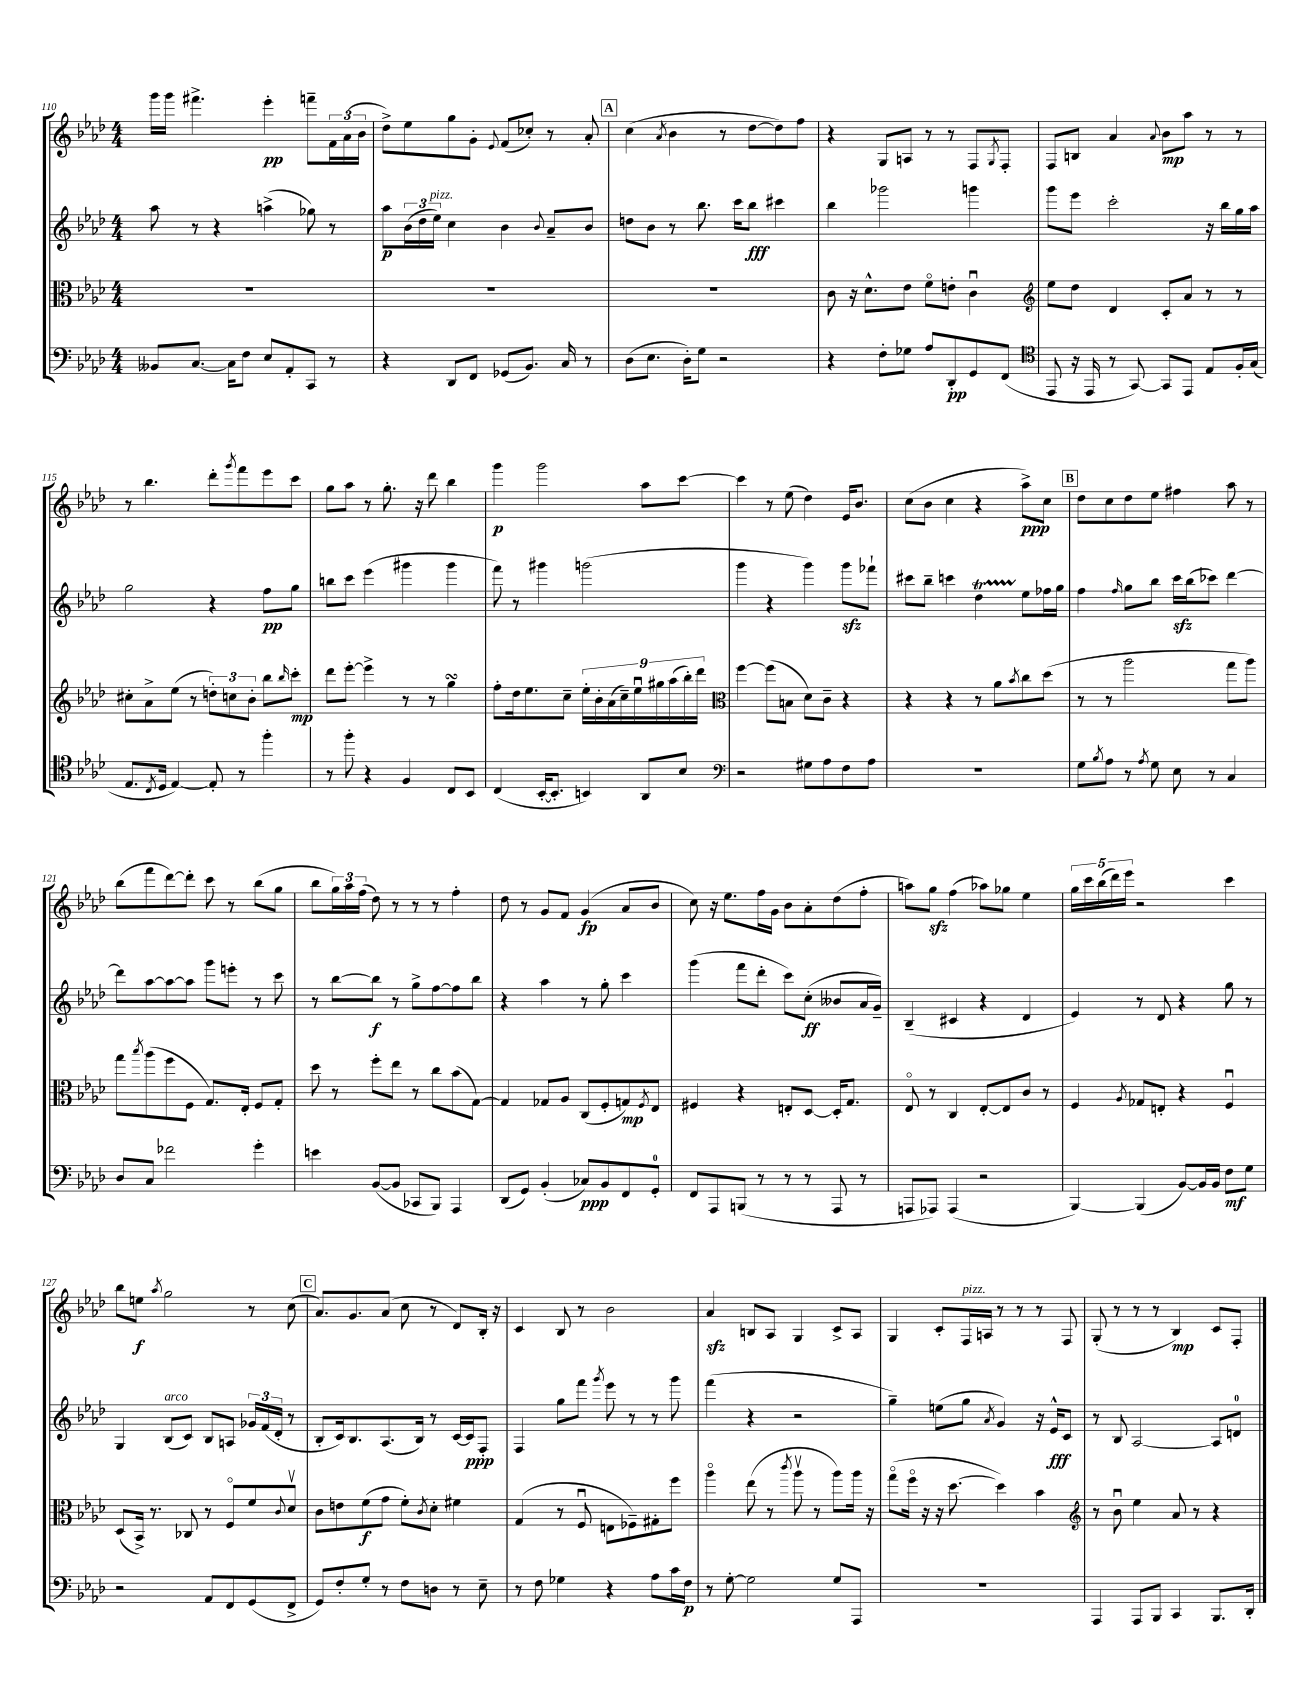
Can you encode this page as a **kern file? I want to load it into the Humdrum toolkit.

**kern	**kern	**kern	**kern
*staff4	*staff3	*staff2	*staff1
*clefF4	*clefC3	*clefG2	*clefG2
*k[b-e-a-d-]	*k[b-e-a-d-]	*k[b-e-a-d-]	*k[b-e-a-d-]
*M4/4	*M4/4	*M4/4	*M4/4
8BB--	1r	8aa-	16ggg
.	.	.	16ggg
[8.C	.	8r	4.fff#^
.	.	4r	.
16C]	.	.	.
8F	.	.	.
8E-	.	(4aa^	4eee-'
8AA-'	.	.	.
8CC	.	8gg-)	8fff~
8r	.	8r	24f
.	.	.	(24a-
.	.	.	24b-
=	=	=	=
4r	1r	8aa-	8dd-^)
.	.	(24b-	8ee-
.	.	24dd-	.
.	.	24ee-)	.
8DD-	.	4cc	8gg
8FF	.	.	8g'
.	.	.	8qqe-
(8GG-	.	4b-	(8f
8.BB-)	.	.	8cc-')
.	.	8qqb-	.
.	.	8a-~	8r
16C	.	.	.
8r	.	8b-	8a-'
=	=	=	=
(8D-	1r	8dd	(4cc
8.E-	.	8b-	.
.	.	.	8qa-
.	.	8r	4b-
16D-')	.	.	.
8G	.	8.bb-	.
2r	.	.	8r
.	.	16ccc	.
.	.	8bb-	[8dd-
.	.	4ccc#	8dd-])
.	.	.	8ff
=	=	=	=
4r	8c	4bb-	4r
.	16r	.	.
.	8.d-^^	.	.
8F'	.	2ggg-	8G
8G-	8e-	.	8A
8A-	8fo	.	8r
8DD-'	8e'	.	8r
8GG	4cu	4ggg	8F
.	.	.	8qG
(8FF	.	.	8F'
=	=	=	=
*clefC4	*clefG2	*	*
8EE-	8ee-	8ggg	8F
16r	8dd-	8eee-	8B
16EE-	.	.	.
8r	4d-	2ccc'	4a-
[8GG)	.	.	.
.	.	.	8qqa-
8GG]	8c'	.	8b-
8EE-	8a-	.	8aa-
8E-	8r	16r	8r
.	.	16bb-	.
16F'	8r	16gg	8r
(16G	.	16aa-	.
=	=	=	=
8.E-	8cc#'	2gg	8r
.	8a-^	.	4.bb-
8qC	.	.	.
16D-	.	.	.
[4E-)	(8ee-	.	.
.	8r	.	.
8E-']	12dd')	4r	8ddd-'
.	12cc	.	.
.	.	.	8qggg
8r	.	.	8fff
.	12b-'	.	.
4ff'	8bb-	8ff	8eee-
.	16qqbb-	.	.
.	8ccc'	8gg	8ccc
=	=	=	=
8r	8ddd-	8bb	8gg
8ff'	[8eee-'	8ccc	8aa-
4r	4eee-^]	(4eee-	8r
.	.	.	8.gg'
4F	8r	4ggg#	.
.	.	.	16r
.	8r	.	8ddd-
8C	4gg	4ggg#	4bb-
8BB-	.	.	.
=	=	=	=
(4C	8ff'	8fff)	4ggg
.	16dd-	8r	.
.	8.ee-	.	.
[16BB-'	.	4ggg#	2ggg
8.BB-']	.	.	.
.	8cc~	.	.
4BB)	18ee-'	(2ggg	.
.	18b-'	.	.
.	(18a-	.	.
.	18cc~)	.	.
.	18ee-u	.	.
8AA-	.	.	8aa-
.	18gg#	.	.
.	(18aa-	.	.
8B-	.	.	[8ccc
.	18bb-')	.	.
.	18ddd-	.	.
=	=	=	=
*clefF4	*clefC3	*	*
2r	[4ff	4ggg	4ccc]
.	(8ff]	4r	8r
.	8B	.	(8ee-
8G#	8d-)	4ggg)	4dd-)
8A-	8c~	.	.
8F	4r	8ggg	16e-
.	.	.	8.b-
8A-	.	8fff-`	.
=	=	=	=
1r	4r	8ccc#	(8cc
.	.	8bb-~	8b-
.	4r	4ccc	4cc
.	8r	4dd-	4r
.	8a-	.	.
.	8qb-	.	.
.	8cc	8ee-	8aa-^)
.	(8dd-	16ff-	8cc
.	.	16gg	.
=	=	=	=
8G	8r	4ff	8dd-
8qB-	.	.	.
8A-	8r	.	8cc
.	.	16qqff	.
8r	2aa-	8gg	8dd-
8qA-	.	.	.
8G	.	8bb-	8ee-
8E-	.	16ccc	4ff#
.	.	(16bb-	.
8r	.	8ccc-)	.
4C	8gg	[4ddd-	8aa-
.	8aa-)	.	8r
=	=	=	=
8D-	8gg	8ddd-]	(8bb-
.	8qbb-	.	.
8C	(8aa-	[8aa-	8fff
2f-	8ff	8aa-_	[8ddd-)
.	8F	8aa-]	8ddd-']
.	8.G)	8ggg	8ccc
.	.	8eee'	8r
.	16E-'	.	.
4g'	8F	8r	(8bb-
.	8G'	8ccc	8gg
=	=	=	=
4e	8dd-	8r	8bb-
.	8r	[8bb-	24gg)
.	.	.	24aa-
.	.	.	(24ff
([8BB-	8ff'	8bb-]	8dd-)
8BB-]	8ee-	8r	8r
8CC-	8r	8gg^	8r
8BBB-)	8cc	[8ff	8r
4AAA-	(8b-	8ff]	4ff'
.	[8G)	8bb-	.
=	=	=	=
(8DD-	4G]	4r	8dd-
8GG)	.	.	8r
(4BB-'	8G-	4aa-	8g
.	8A-	.	8f
8C-)	(8C	8r	(4g
8BB-	8F'	8gg'	.
8FF	8G)	4ccc	8a-
.	8qF	.	.
8GG'	8E-	.	8b-
=	=	=	=
8FF	4F#	(4ggg	8cc)
8AAA-	.	.	16r
.	.	.	8.ee-
(8BBB	4r	8fff	.
8r	.	8ddd-'	16ff
.	.	.	16g
8r	8E'	8ccc)	8b-
8r	[8D-	(8cc'	8a-'
8AAA-	16D-']	8b--	(8dd-
.	8.G	.	.
8r	.	16a-	8ff'
.	.	16g~)	.
=	=	=	=
8AAA	8E-o	(4B-~	8aa)
8AAA-)	8r	.	8gg
(4AAA-	4C	4c#	(4ff
2r	[8E-'	4r	8aa-)
.	8E-]	.	8gg-
.	8c	4d-	4ee-
.	8r	.	.
=	=	=	=
[4BBB-)	4F	4e-)	20gg
.	.	.	20ccc
.	.	.	(20bb-
.	.	.	20ddd-)
.	.	.	20eee-
.	8qA-	.	.
(4BBB-]	8G-	8r	2r
.	8E'	8d-	.
[8BB-)	4r	4r	.
16BB-]	.	.	.
16BB-	.	.	.
8F	4Fu	8gg	4ccc
8G	.	8r	.
=	=	=	=
2r	(8D-	4G	8bb-
.	16BB-^)	.	8ee
.	8.r	.	.
.	.	.	8qaa-
.	.	(8B-	2gg
.	8C-	8c)	.
8AA-	8r	8B-	.
8FF	8Fo	8A	.
(8GG	8f	24g-	8r
.	.	(24f	.
.	.	24d-'	.
.	8qqc	.	.
8FF^	8d-v	8r	(8cc
=	=	=	=
8GG)	8c	8B-'	8.a-)
8F'	8e	16c)	.
.	.	8.B-	8.g
8G'	(8f	.	.
8r	8g	(8.A-	(8a-
8F	8f')	.	8cc
.	.	16B-)	.
.	8qc	.	.
8D	8d-'	8r	8r
8r	4f#	[16c	8d-)
.	.	16c]	.
8E-~	.	8F'	16B-'
.	.	.	16r
=	=	=	=
8r	(4G	4F	4c
8F	.	.	.
4G-	8r	8gg	8B-
.	8Fu	8fff	8r
.	.	8qggg	.
4r	8E	8eee-	2b-
.	8F-~)	8r	.
8A-	8G#'	8r	.
16c	8ff	8ggg	.
16F	.	.	.
=	=	=	=
8r	4aa-o	(4fff	4a-
[8G'	.	.	.
2G]	(8ee-	4r	8B
.	8r	.	8A-
.	8qccc	.	.
.	8aa-v	2r	4G
.	8r	.	.
8G	8aa-)	.	8c^
8AAA-	16aa-	.	8A-
.	16r	.	.
=	=	=	=
1r	(8ggo	4gg~)	4G
.	16ffo	.	.
.	16r	.	.
.	16r	(8ee	8c'
.	[8.dd-	.	.
.	.	8gg	16F
.	.	.	16A
.	.	8qa-	.
.	4dd-])	4g)	8r
.	.	.	8r
.	4b-	16r	8r
.	.	16e-^^	.
.	.	8c	8F
=	=	=	=
*	*clefG2	*	*
4AAA-	8r	8r	(8G'
.	8b-u	8B-	8r
8AAA-	4ee-	[2A-	8r
8BBB-	.	.	8r
4CC	8a-	.	4B-)
.	8r	.	.
8.BBB-	4r	8A-]	8c
.	.	8d	8F'
16DD-'	.	.	.
==	==	==	==
*-	*-	*-	*-
